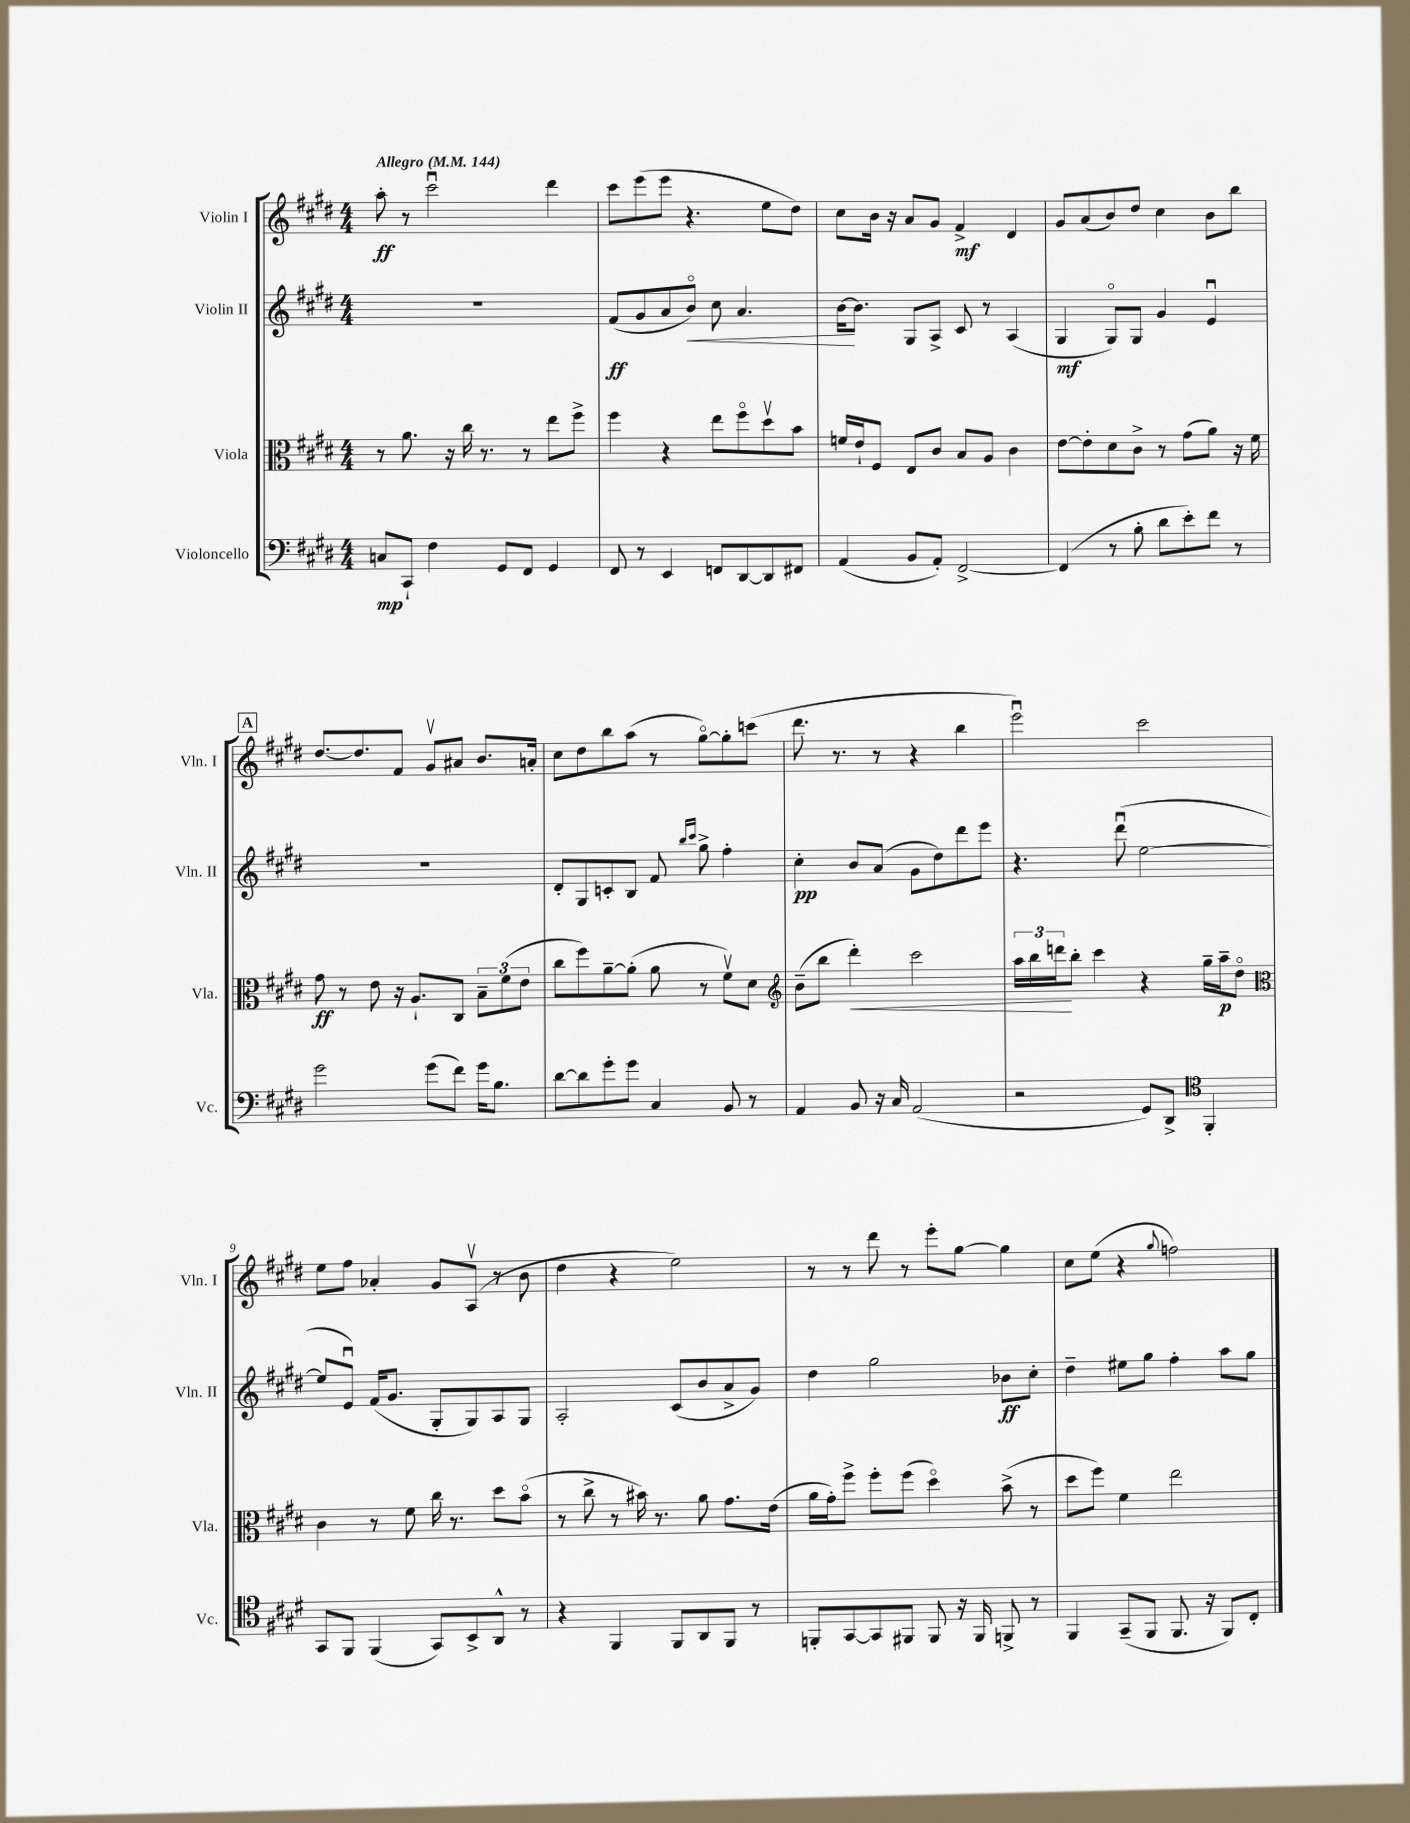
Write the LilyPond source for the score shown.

<<
\new StaffGroup <<
\new Staff = "s0" \with { instrumentName = "Violin I" shortInstrumentName = "Vln. I" } {
    \clef treble \key e \major \numericTimeSignature \time 4/4 \tempo "Allegro" 4 = 144
    a''8-.\ff r8 cis'''2\downbow dis'''4 |
    cis'''8 e'''8( e'''8 r4. e''8 dis''8) |
    cis''8 b'16 r16 a'8 gis'8 fis'4->\mf dis'4 |
    gis'8 a'8( b'8) dis''8 cis''4 b'8 b''8 |
    \mark \markup { \box "A" } dis''8.~ dis''8. fis'8 gis'8\upbow ais'8 b'8. a'16-. |
    cis''8 dis''8 b''8 a''8( r8 gis''8~\flageolet) gis''8-. c'''8( |
    dis'''8. r8. r8 r4 b''4 |
    e'''2\downbow) cis'''2 |
    e''8 fis''8 aes'4-. gis'8 a8\upbow( r8 b'8 |
    dis''4 r4 e''2) |
    r8 r8 dis'''8 r8 e'''8-. gis''8~ gis''4 |
    cis''8 e''8( r4 \appoggiatura { gis''8 } f''2) \bar "|." |
}
\new Staff = "s1" \with { instrumentName = "Violin II" shortInstrumentName = "Vln. II" } {
    \clef treble \key e \major \numericTimeSignature \time 4/4
    r1 |
    fis'8\ff( gis'8 a'8 b'8\flageolet\<) cis''8 a'4. |
    b'16~\! b'8. gis8 a8-> cis'8 r8 a4( |
    gis4\mf gis8\flageolet) gis8 gis'4 e'4\downbow |
    \mark \markup { \box "A" } r1 |
    dis'8-. gis8 c'8-. b8 fis'8 \grace { b''16 cis'''16 } gis''8-> fis''4-. |
    cis''4-.\pp b'8 a'8( gis'8 dis''8) dis'''8 e'''8 |
    r4. dis'''8\downbow( e''2~ |
    e''8 e'8\downbow) fis'16( gis'8. gis8-. gis8) a8 gis8 |
    a2-. cis'8( b'8 a'8-> gis'8) |
    dis''4 gis''2 bes'8\ff cis''8-. |
    dis''4-- eis''8 gis''8 fis''4-. a''8 gis''8 \bar "|." |
}
\new Staff = "s2" \with { instrumentName = "Viola" shortInstrumentName = "Vla." } {
    \clef alto \key e \major \numericTimeSignature \time 4/4
    r8 a'8. r16 cis''16 r8. r8 e''8 fis''8-> |
    fis''4 r4 e''8 fis''8\flageolet dis''8\upbow b'8 |
    f'16 e'16-! fis8 e8 cis'8 b8 a8 cis'4 |
    e'8~ e'8-. dis'8 cis'8-> r8 gis'8( a'8) r16 fis'16 |
    \mark \markup { \box "A" } gis'8\ff r8 e'8 r16 a8.-! cis8 \tuplet 3/2 { b8-- fis'8( e'8 } |
    cis''8 fis''8) a'8~-- a'8-.( a'8 r8 fis'8\upbow) dis'8 |
    \clef treble b'8--( b''8 dis'''4-.\<) cis'''2 |
    \tuplet 3/2 { a''16 b''16 d'''16\! } b''8-. cis'''4 r4 gis''16-- a''16--\p dis''8\flageolet |
    \clef alto cis'4 r8 fis'8 cis''16 r8. dis''8 b'8\flageolet( |
    r8 cis''8-> r8 bis'16) r8. a'8 gis'8. e'16( |
    a'16 gis'16-.) fis''8-> fis''8-. fis''8( dis''4\flageolet) b'8->( r8 |
    dis''8 fis''8) fis'4 e''2 \bar "|." |
}
\new Staff = "s3" \with { instrumentName = "Violoncello" shortInstrumentName = "Vc." } {
    \clef bass \key e \major \numericTimeSignature \time 4/4
    c8\mp cis,8-! fis4 gis,8 fis,8 gis,4 |
    fis,8 r8 e,4 f,8 dis,8~ dis,8 fis,8 |
    a,4( b,8 a,8-.) fis,2~-> |
    fis,4( r8 b8-. dis'8 e'8-.) fis'8 r8 |
    \mark \markup { \box "A" } gis'2 gis'8( fis'8) gis'16 b8. |
    dis'8~ dis'8 gis'8-. gis'8 cis4 b,8 r8 |
    a,4 b,8 r16 cis16 a,2( |
    r2 gis,8) dis,8-> \clef tenor fis,4-. |
    gis,8 fis,8 fis,4( gis,8) b,8-> a,8-^ r8 |
    r4 fis,4 fis,8 a,8 fis,8 r8 |
    f,8-. gis,8~ gis,8 fis,8 fis,8 r16 fis,16 f,8-> r8 |
    fis,4 gis,8--( fis,8 fis,8. r16 fis,8) cis8-. \bar "|." |
}
>>
>>
